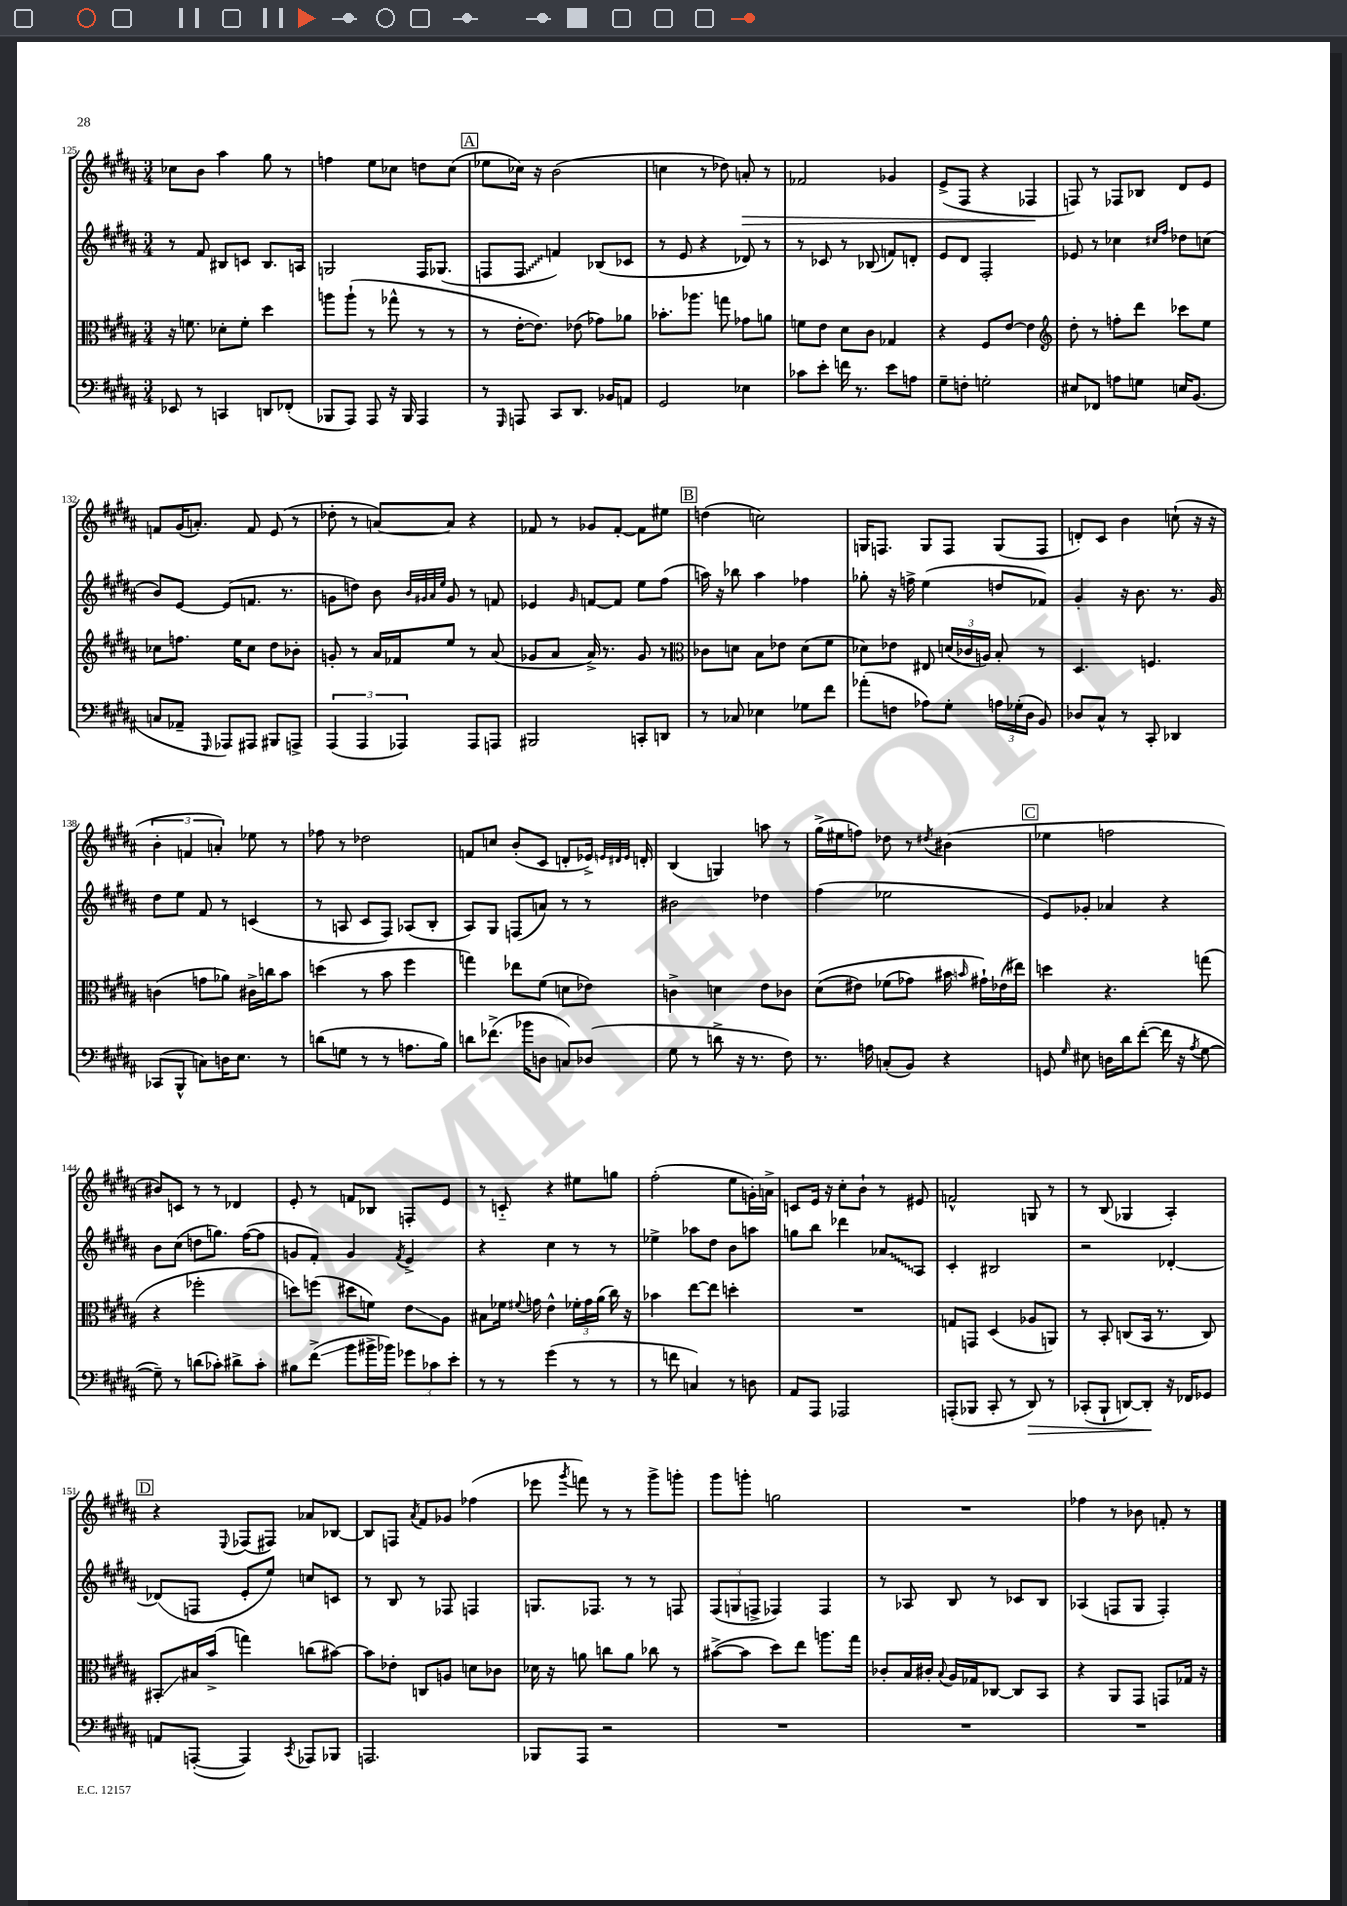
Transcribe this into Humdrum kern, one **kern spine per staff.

**kern	**kern	**kern	**kern
*staff4	*staff3	*staff2	*staff1
*clefF4	*clefC3	*clefG2	*clefG2
*k[f#c#g#d#a#]	*k[f#c#g#d#a#]	*k[f#c#g#d#a#]	*k[f#c#g#d#a#]
*M3/4	*M3/4	*M3/4	*M3/4
8EE-	16r	8r	8cc-
.	8.f	.	.
8r	.	8f#	8b
4CC	8d-'	8B#	4aa#
.	8f'	8c	.
8DD	4dd#	8.B#	8gg#
(8FF-'	.	.	8r
.	.	16A	.
=	=	=	=
8BBB-	8aa	2G	4ff
8AAA#)	(8aa`	.	.
8AAA#	8r	.	8ee
16r	8gg-^^	.	8cc-
16BBB-	.	.	.
4AAA#	8r	16F#	8dd
.	.	(8.G-	.
.	8r	.	(8cc-
=	=	=	=
8r	8r	8F	8ee-
16qqGGG#	.	.	.
8AAA	[16e'	8F	16cc-)
.	8.e])	.	16r
8CC#	.	4f)	(2b
8.DD#	(8e-	.	.
.	8g-)	(8B-	.
16BB-	.	.	.
8AA	8a-	8c-	.
=	=	=	=
2GG#	8.b-'	8r	4cc
.	.	8e	.
.	8.aa-	.	.
.	.	4r	8r
.	8gg	.	8dd-)
4E-	8g-	8d-)	8a'
.	8a	8r	8r
=	=	=	=
8c-	8f	8r	2f-
8e'	8e	8c-	.
16f	8d#	8r	.
8.r	.	.	.
.	8c#	(8B-	.
8e	4G-	8f)	4g-
8A	.	8d'	.
=	=	=	=
8G#~	4r	8e	(8e^
8F'	.	8d#	8F#
2G'	8F#	2F#'	4r
.	[8e	.	.
.	4e]	.	4F-
=	=	=	=
*	*clefG2	*	*
8E#	8dd#'	8e-	8F)
8FF-	8r	8r	8r
8A	8ff'	4cc-	8F-
8G	8ddd#	.	8B-
.	.	16qqcc#	.
.	.	16qqff#	.
16E	8ccc-	8dd-	8d#
(8.BB	.	.	.
.	8ee	(8cc	8e
=	=	=	=
8C	8cc-	8b)	8f
8AA-~	8.ff	[8e	(16g#
.	.	.	8.a')
16qqGGG#	.	.	.
8AAA-)	.	(8e]	.
.	16ee	.	.
8AAA#	8cc-	8.f	8f
8BBB#	8dd#	.	(8e
.	.	8.r	.
8AAA^	8b-'	.	8r
=	=	=	=
(6AAA#	8g'	8g	8dd-'
.	8r	8dd)	8r
6AAA#	.	.	.
.	16a#	8b	[8a)
.	16f-	.	.
6AAA-)	.	.	.
.	.	32qqb	.
.	.	32qqg#	.
.	.	32qqa#	.
.	.	32qqee	.
.	8ee	8g#	8a]
8AAA-	8r	8r	4r
8AAA	(8a#	8f	.
=	=	=	=
2BBB#	8g-	4e-	8f-
.	8a#	.	8r
.	.	16qqg#	.
.	16a#^)	[8f	8g-
.	8.r	.	.
.	.	8f]	[8f-'
8CC'	8g-	8ee	8f-]
8DD	8r	(8ff#	8ee#
=	=	=	=
*	*clefC3	*	*
8r	8c-	16aa)	(4dd
.	.	16r	.
8C-	8d	8bb-	.
4E-	8B	4aa	2cc)
.	8e-	.	.
8G-	(8d	4ff-	.
8f#	8f#	.	.
=	=	=	=
(8a-'	8d-)	8gg-'	16G
.	.	.	8.F
8F	8e-	16r	.
.	.	16ff^	.
8A-)	8E#	(4ee	8G
8G#'	(24d	.	8F
.	24c-	.	.
.	24A)	.	.
24A	8B'	8dd	(8G
(24G-'	.	.	.
24D#	.	.	.
8BB)	8r	8f-)	8F
=	=	=	=
8D-	4.D#	4g#'	8d')
8C#^^	.	.	8c#
8r	.	16r	4b
.	.	8.b	.
8CC#'	4.F	.	.
4DD-	.	8.r	(8cc`
.	.	.	16r
.	.	16g#	16r
=	=	=	=
(8CC-	(4c	8dd#	6b'
8BBB^^	.	8ee	.
.	.	.	6f
8C)	8g	8f#	.
.	.	.	6a')
16D	8a-)	8r	.
8.E	.	.	.
.	16c#^	(4c	8ee-
.	16cc	.	.
8r	8b	.	8r
=	=	=	=
(8d	(4dd	8r	8ff-
8G	.	8A	8r
8r	8r	8c#	2dd-
8r	8b	8F#)	.
8.A	4ff#	(8A-	.
.	.	8B'	.
16B)	.	.	.
=	=	=	=
8d	4gg)	8A#)	8f
(8.f-^	.	8G#	8cc
.	8ee-	(8F	(8b'
16b-	.	.	.
8D	(8f#	8a)	8c#
8C)	8d	8r	8d'
(8D-	8e-)	8r	16e-^)
.	.	.	32qqe
.	.	.	32qqd#
.	.	.	32qqe
.	.	.	16d'
=	=	=	=
8G#	4c^	2b#	(4B
8r	.	.	.
8d^	4d	.	4G)
16r	.	.	.
8.r	.	.	.
.	8e	4dd-	8aa
8F#)	8c-	.	8r
=	=	=	=
8.r	&((8d#	(4ff#	(16gg#^
.	.	.	16ee#
.	8e#)	.	8ff)
16A	.	.	.
(8C'	(8f-	2ee-	8dd-
8BB)	8g-)	.	8r
.	.	.	8qdd#
4r	16b#	.	(4b#
.	16qqb	.	.
.	16g#`&)	.	.
.	(16e-	.	.
.	16ee#)	.	.
=	=	=	=
8GG	4dd	8e)	4ee-
16qqG#	.	.	.
8E#	.	8g-'	.
16D	4.r	4a-	2ff
16d#	.	.	.
([8f#'	.	.	.
16f#]	.	4r	.
16r	.	.	.
8qA#	.	.	.
[8G#	(8gg	.	.
=	=	=	=
8G#~])	4r	8b	8b#)
8r	.	(8cc#	8c
(8d	2ff-'	8dd	8r
8c-')	.	8.gg)	8r
8d#^	.	.	4d-
.	.	([16ff#	.
8c-'	.	8ff#]	.
=	=	=	=
8B#	8dd)	8g	8e'
(8f#^	(8ff	8f#')	8r
8b	8dd#	4g	8f
16b#^	8f)	.	8B-
16b-)	.	.	.
.	.	8qf#	.
12g-	8e	4e^	8F'
12c-	.	.	.
.	8A#	.	8e
12e'	.	.	.
=	=	=	=
8r	8B#	4r	8r
8r	16f-	.	8c'~
.	8qqf#	.	.
.	16g	.	.
(4g#	4e^^	4cc#	4r
8r	24f-'	8r	8ee#
.	24g	.	.
.	(24a#	.	.
8r	16cc#)	8r	8gg
.	16r	.	.
=	=	=	=
8r	4b-	4ee-^	(2ff#'
8f	.	.	.
4C)	[8ee	8aa-	.
.	8ee]	8dd#	.
8r	4dd'	8b	8ee
8D	.	8aa	16g')
.	.	.	16a^
=	=	=	=
8AA#	2.r	8gg	8c
8AAA#	.	8bb	16e
.	.	.	16r
2AAA-	.	4ddd-	8cc#'
.	.	.	8b`
.	.	8a-	8r
.	.	8A#	8e#
=	=	=	=
(8AAA'	8G	4c#'	2f^^
8BBB-	8GG	.	.
8CC#'	(4D#	2B#	.
8r	.	.	.
8DD#)	8A-	.	8G
8r	8AA)	.	8r
=	=	=	=
(8CC-'	8r	2r	8r
8BBB`	8BB'	.	(8B
[8DD)	(8C	.	4G-
8DD']	16BB	.	.
.	8.r	.	.
16r	.	[4d-'	4A#')
16FF-	.	.	.
8GG-	8C)	.	.
=	=	=	=
8AA	8BB#'	(8d-]	4r
([8AAA'	16B#	8F	.
.	(16b^	.	.
.	.	.	8qqE
4AAA])	4gg)	8e'	(8F-
.	.	8ee)	8F#)
8qCC#	.	.	.
8AAA-	(8cc	8cc	8a-
8BBB-	[8b#)	8c	[8B-
=	=	=	=
2.AAA	8b#]	8r	8B-]
.	8e-'	8B	8F
.	.	.	8qa#
.	8C	8r	8f#
.	8A	8F-	8g-
.	8d	4F	(4ff-
.	8c-	.	.
=	=	=	=
8BBB-	16d-	8.G	8eee-
.	16r	.	.
.	.	.	8qggg#
8AAA#	8a	.	8fff)
.	.	8.F-	.
2r	8cc	.	8r
.	8a	8r	8r
.	8cc-	8r	8ggg#^
.	8r	8F	8ggg'
=	=	=	=
2.r	([8b#^	(12F#	8ggg#
.	.	12G	.
.	8b#]	.	8ggg'
.	.	12F^	.
.	8dd#)	4F-)	2gg
.	8ee	.	.
.	8.aa	4F-	.
.	16gg#	.	.
=	=	=	=
2.r	8c-'	8r	2.r
.	16B	8A-	.
.	16c#'	.	.
.	8qqB	.	.
.	16A#	8B	.
.	16G-	.	.
.	[8C-	8r	.
.	8C-]	8c-	.
.	8BB	8B	.
=	=	=	=
2.r	4r	(4A-	4ff-
.	8AA#	8F	8r
.	8GG#	8G#	8b-
.	8GG	4F')	8f'
.	16G-	.	8r
.	16r	.	.
==	==	==	==
*-	*-	*-	*-
